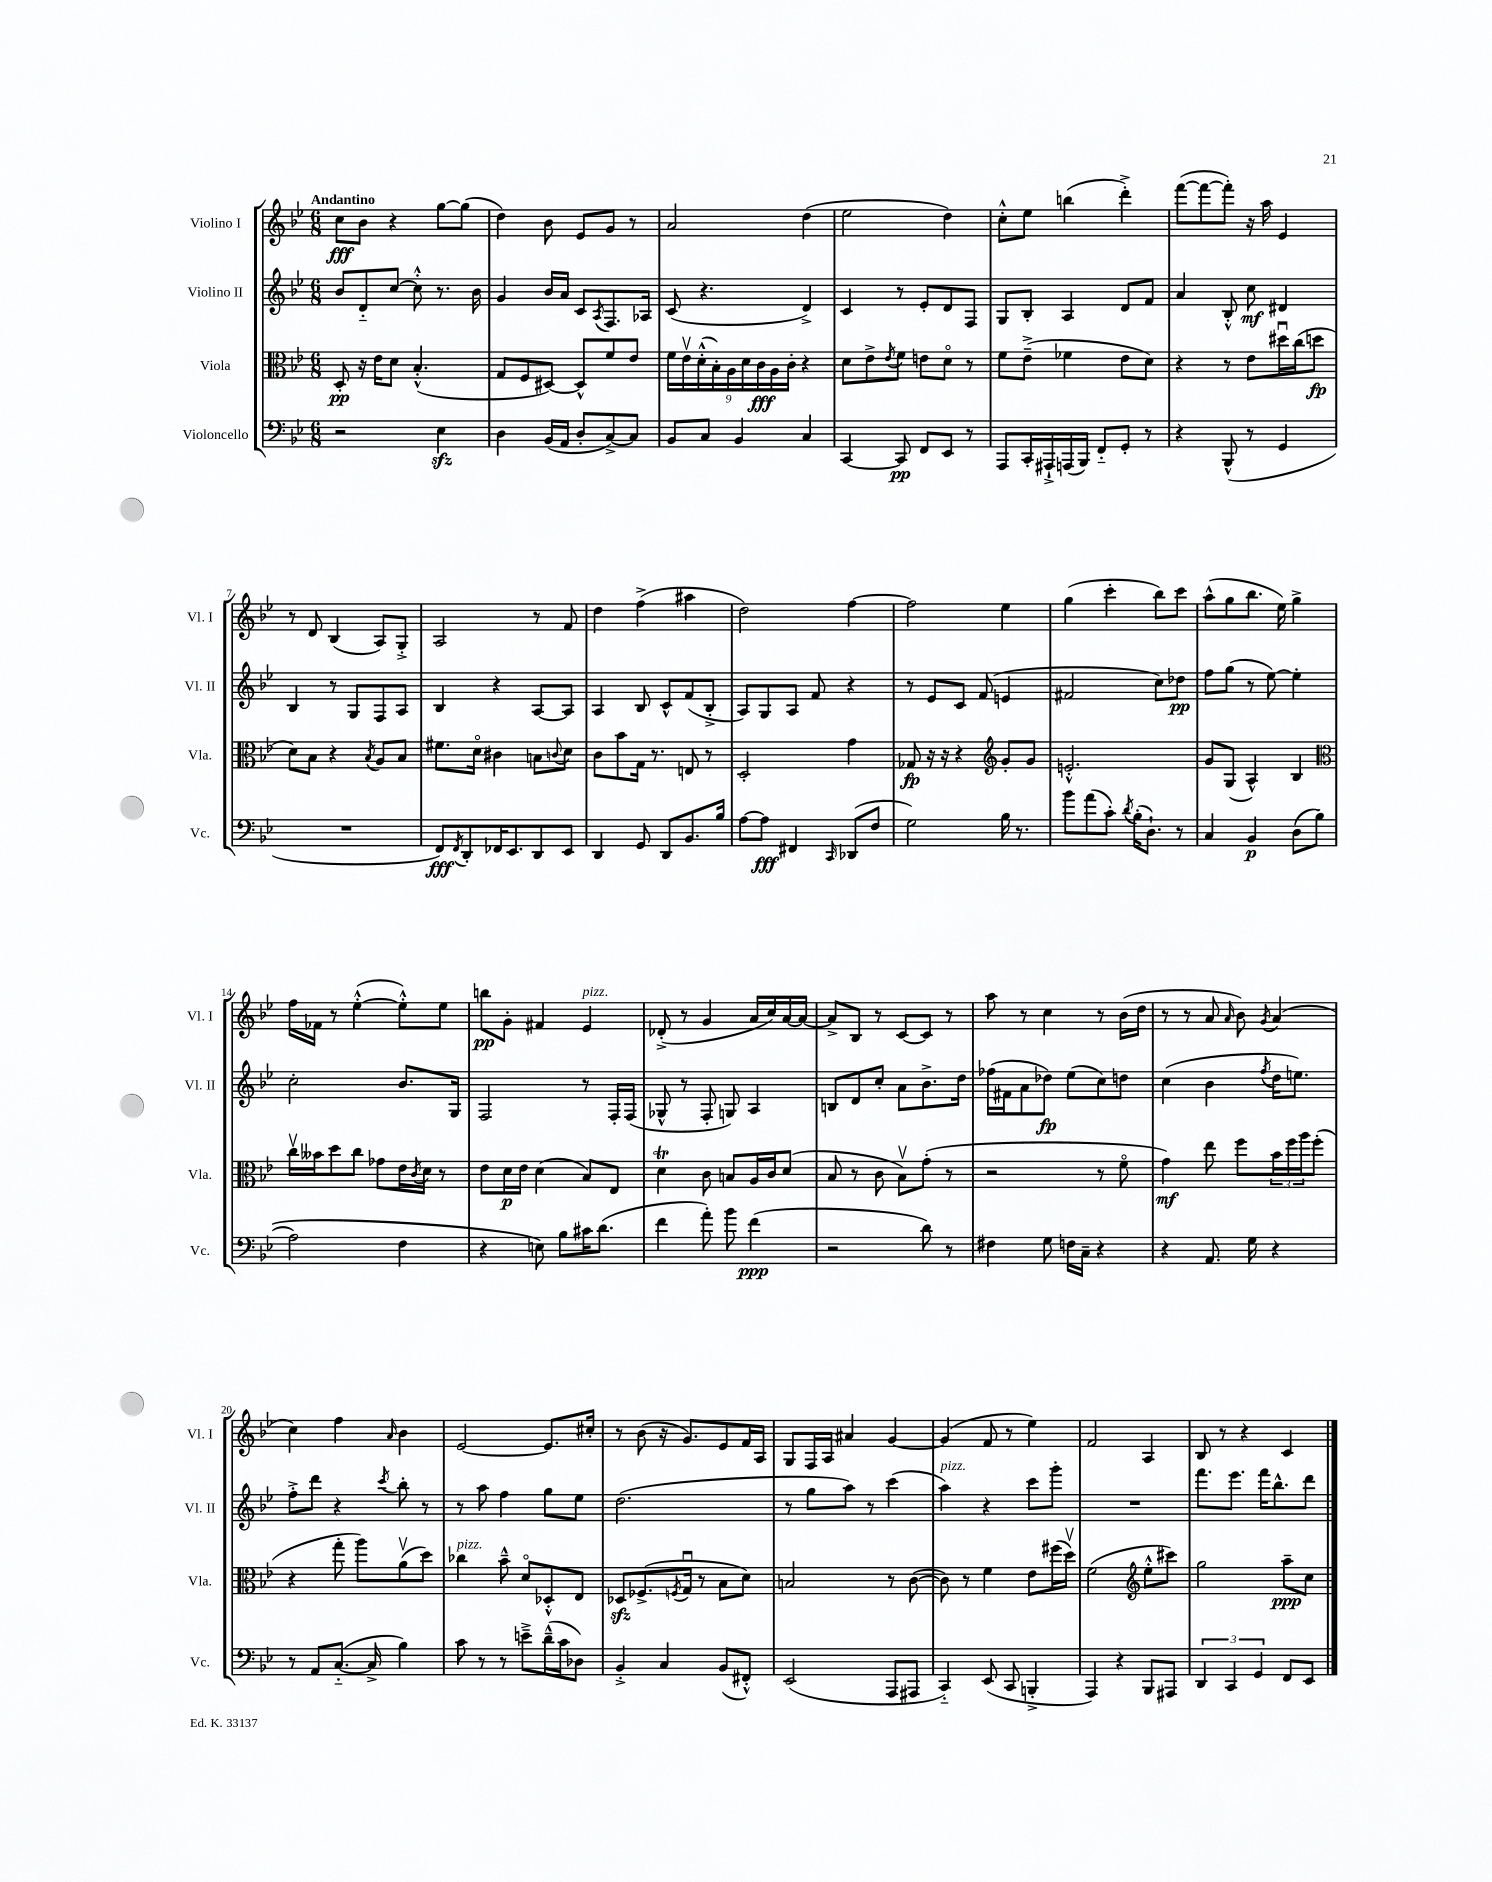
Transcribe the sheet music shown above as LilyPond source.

<<
\new StaffGroup <<
\new Staff = "s0" \with { instrumentName = "Violino I" shortInstrumentName = "Vl. I" } {
    \clef treble \key bes \major \numericTimeSignature \time 6/8 \tempo "Andantino"
    c''8\fff bes'8 r4 g''8~ g''8( |
    d''4) bes'8 ees'8 g'8 r8 |
    a'2 d''4( |
    ees''2 d''4) |
    c''8-.-^ ees''8 b''4( d'''4-.->) |
    f'''8~( f'''8~ f'''8-.) r16 a''16 ees'4 |
    r8 d'8 bes4( a8) g8-.-> |
    a2 r8 f'8 |
    d''4 f''4->( ais''4 |
    d''2) f''4~ |
    f''2 ees''4 |
    g''4( c'''4-. bes''8) c'''8 |
    a''8-^( g''8 bes''8. ees''16) g''4-> |
    f''16 fes'16 r8 ees''4~-.-^( ees''8-.-^) ees''8 |
    b''8\pp g'8-. fis'4 ees'4^\markup { \italic "pizz." } |
    des'8-.->( r8 g'4 a'16 c''16) a'16~ a'16~ |
    a'8-> bes8 r8 c'8~ c'8 r8 |
    a''8 r8 c''4 r8 bes'16( d''16 |
    r8 r8 a'8 \grace { a'16 } bes'8) \acciaccatura { g'8 } a'4( |
    c''4) f''4 \grace { a'16 } bes'4 |
    ees'2~ ees'8. cis''16-. |
    r8 bes'8( r16 g'8.) ees'8 f'16 a16 |
    g8 f16 a16 ais'4 g'4~ |
    g'4( f'8 r8 ees''4) |
    f'2 a4 |
    bes8 r8 r4 c'4 \bar "|." |
}
\new Staff = "s1" \with { instrumentName = "Violino II" shortInstrumentName = "Vl. II" } {
    \clef treble \key bes \major \numericTimeSignature \time 6/8
    bes'8 d'8-_ c''8~ c''8-.-^ r8. bes'16 |
    g'4 bes'16 a'16 c'8 \acciaccatura { a8 } f8. aes16 |
    c'8( r4. d'4->) |
    c'4 r8 ees'8-. d'8 f8 |
    g8 bes8-. a4 d'8 f'8 |
    a'4 bes8-.-^ c''8\mf dis'4 |
    bes4 r8 g8 f8 a8 |
    bes4 r4 a8~ a8 |
    a4 bes8 c'8-^ f'8( bes8-.-> |
    a8) g8 a8 f'8 r4 |
    r8 ees'8 c'8 f'8( e'4 |
    fis'2 c''8) des''8\pp |
    f''8 g''8( r8 ees''8~) ees''4-. |
    c''2-. bes'8. g16 |
    f2 r8 f16-. f16( |
    ges8-^ r8 f8-. g8) a4 |
    b8 d'8 c''8-. a'8 bes'8.-> d''16 |
    fes''16( fis'16 a'8 des''8\fp) ees''8( c''8) d''8 |
    c''4( bes'4 \acciaccatura { f''8 } d''16 e''8.) |
    f''8-.-> d'''8 r4 \acciaccatura { c'''8 } bes''8-. r8 |
    r8 a''8 f''4 g''8 ees''8 |
    d''2.( |
    r8 g''8 a''8) r8 c'''4( |
    a''4^\markup { \italic "pizz." }) r4 c'''8 g'''8-. |
    R2. |
    f'''8. ees'''8. f'''16 bes''8.-^ d'''8 \bar "|." |
}
\new Staff = "s2" \with { instrumentName = "Viola" shortInstrumentName = "Vla." } {
    \clef alto \key bes \major \numericTimeSignature \time 6/8
    d8-.\pp r16 ees'16 d'8 bes4.-.-^( |
    g8 f8 dis8~) dis8-^ f'8 ees'8 |
    \tuplet 9/8 { f'16 ees'16\upbow d'16-.-^( bes16-.) a16 d'16 c'16\fff a16 c'16-. } r4 |
    d'8 ees'8-> \acciaccatura { ees'8 } f'8 e'8 d'8\flageolet r8 |
    f'8 ees'8--->( fes'4 ees'8 d'8) |
    r4 r8 ees'8 dis''16\downbow c''16( d''8\fp |
    d'8) bes8 r4 \acciaccatura { bes8 } a8 bes8 |
    fis'8. d'16\flageolet cis'4 b8 \appoggiatura { c'8 } d'8 |
    c'8 bes'8 g16 r8. e8 r8 |
    d2-. g'4 |
    ges8\fp r16 r16 r4 \clef treble g'8-. g'8 |
    e'2.-.-^ |
    g'8 g8( a4-^) bes4 |
    \clef alto c''16\upbow beses'16 d''8 c''8 ges'8 ees'16 \acciaccatura { c'8 } d'16 r8 |
    ees'8 d'16\p ees'16 d'4( bes8) ees8 |
    d'4\trill c'8 b8 a16 c'16 d'8( |
    bes8 r8 c'8 bes8\upbow) g'8-.( r8 |
    r2 r8 f'8\flageolet |
    g'4\mf) ees''8 f''8 \tuplet 3/2 { bes'16 f''16 a''16 } f''8-.( |
    r4 g''8-. a''8) a'8\upbow( d''8) |
    ces''4^\markup { \italic "pizz." } bes'8---^ d'8\flageolet des8-.-^ ees8 |
    des8\sfz fes8.->( \acciaccatura { f8 } g16\downbow r8 bes8 d'8) |
    b2 r8 c'8~( |
    c'8) r8 f'4 ees'8 fis''16( d''16\upbow) |
    f'2( \clef treble ees''8-.-^ cis'''8) |
    g''2 a''8--\ppp c''8 \bar "|." |
}
\new Staff = "s3" \with { instrumentName = "Violoncello" shortInstrumentName = "Vc." } {
    \clef bass \key bes \major \numericTimeSignature \time 6/8
    r2 ees4\sfz |
    d4 bes,16( a,16 d8-. c8~->) c8 |
    bes,8 c8 bes,4 c4 |
    c,4~ c,8\pp f,8 ees,8 r8 |
    a,,8 c,16-. ais,,16-!-> a,,16( bes,,16) f,8-_ g,8-. r8 |
    r4 bes,,8-^( r8 g,4 |
    R2. |
    f,8\fff) \acciaccatura { f,8 } d,8-. fes,16 ees,8. d,8 ees,8 |
    d,4 g,8 d,8 bes,8. bes16 |
    a8~ a8\fff fis,4 \grace { c,16 } des,8( f8 |
    g2) bes16 r8. |
    bes'8 a'8( c'8-.) \acciaccatura { d'8 } bes16-.( d8.-!) r8 |
    c4 bes,4\p d8\( bes8( |
    a2) f4 |
    r4 e8\) bes8 cis'16 d'8.( |
    f'4 a'8-.) bes'8 f'4\ppp( |
    r2 d'8) r8 |
    fis4 g8 f16 c16-- r4 |
    r4 a,8. g16 r4 |
    r8 a,8 c8.~-_( c16-> bes4) |
    c'8 r8 r8 e'8---> d'16---^( c'16 des8) |
    bes,4-.-> c4 bes,8( fis,8-.-^) |
    ees,2( a,,8 ais,,8 |
    c,4-_) ees,8( c,8 b,,4-.-> |
    a,,4) r4 bes,,8 ais,,8 |
    \tuplet 3/2 { d,4 c,4 g,4 } f,8 ees,8 \bar "|." |
}
>>
>>
